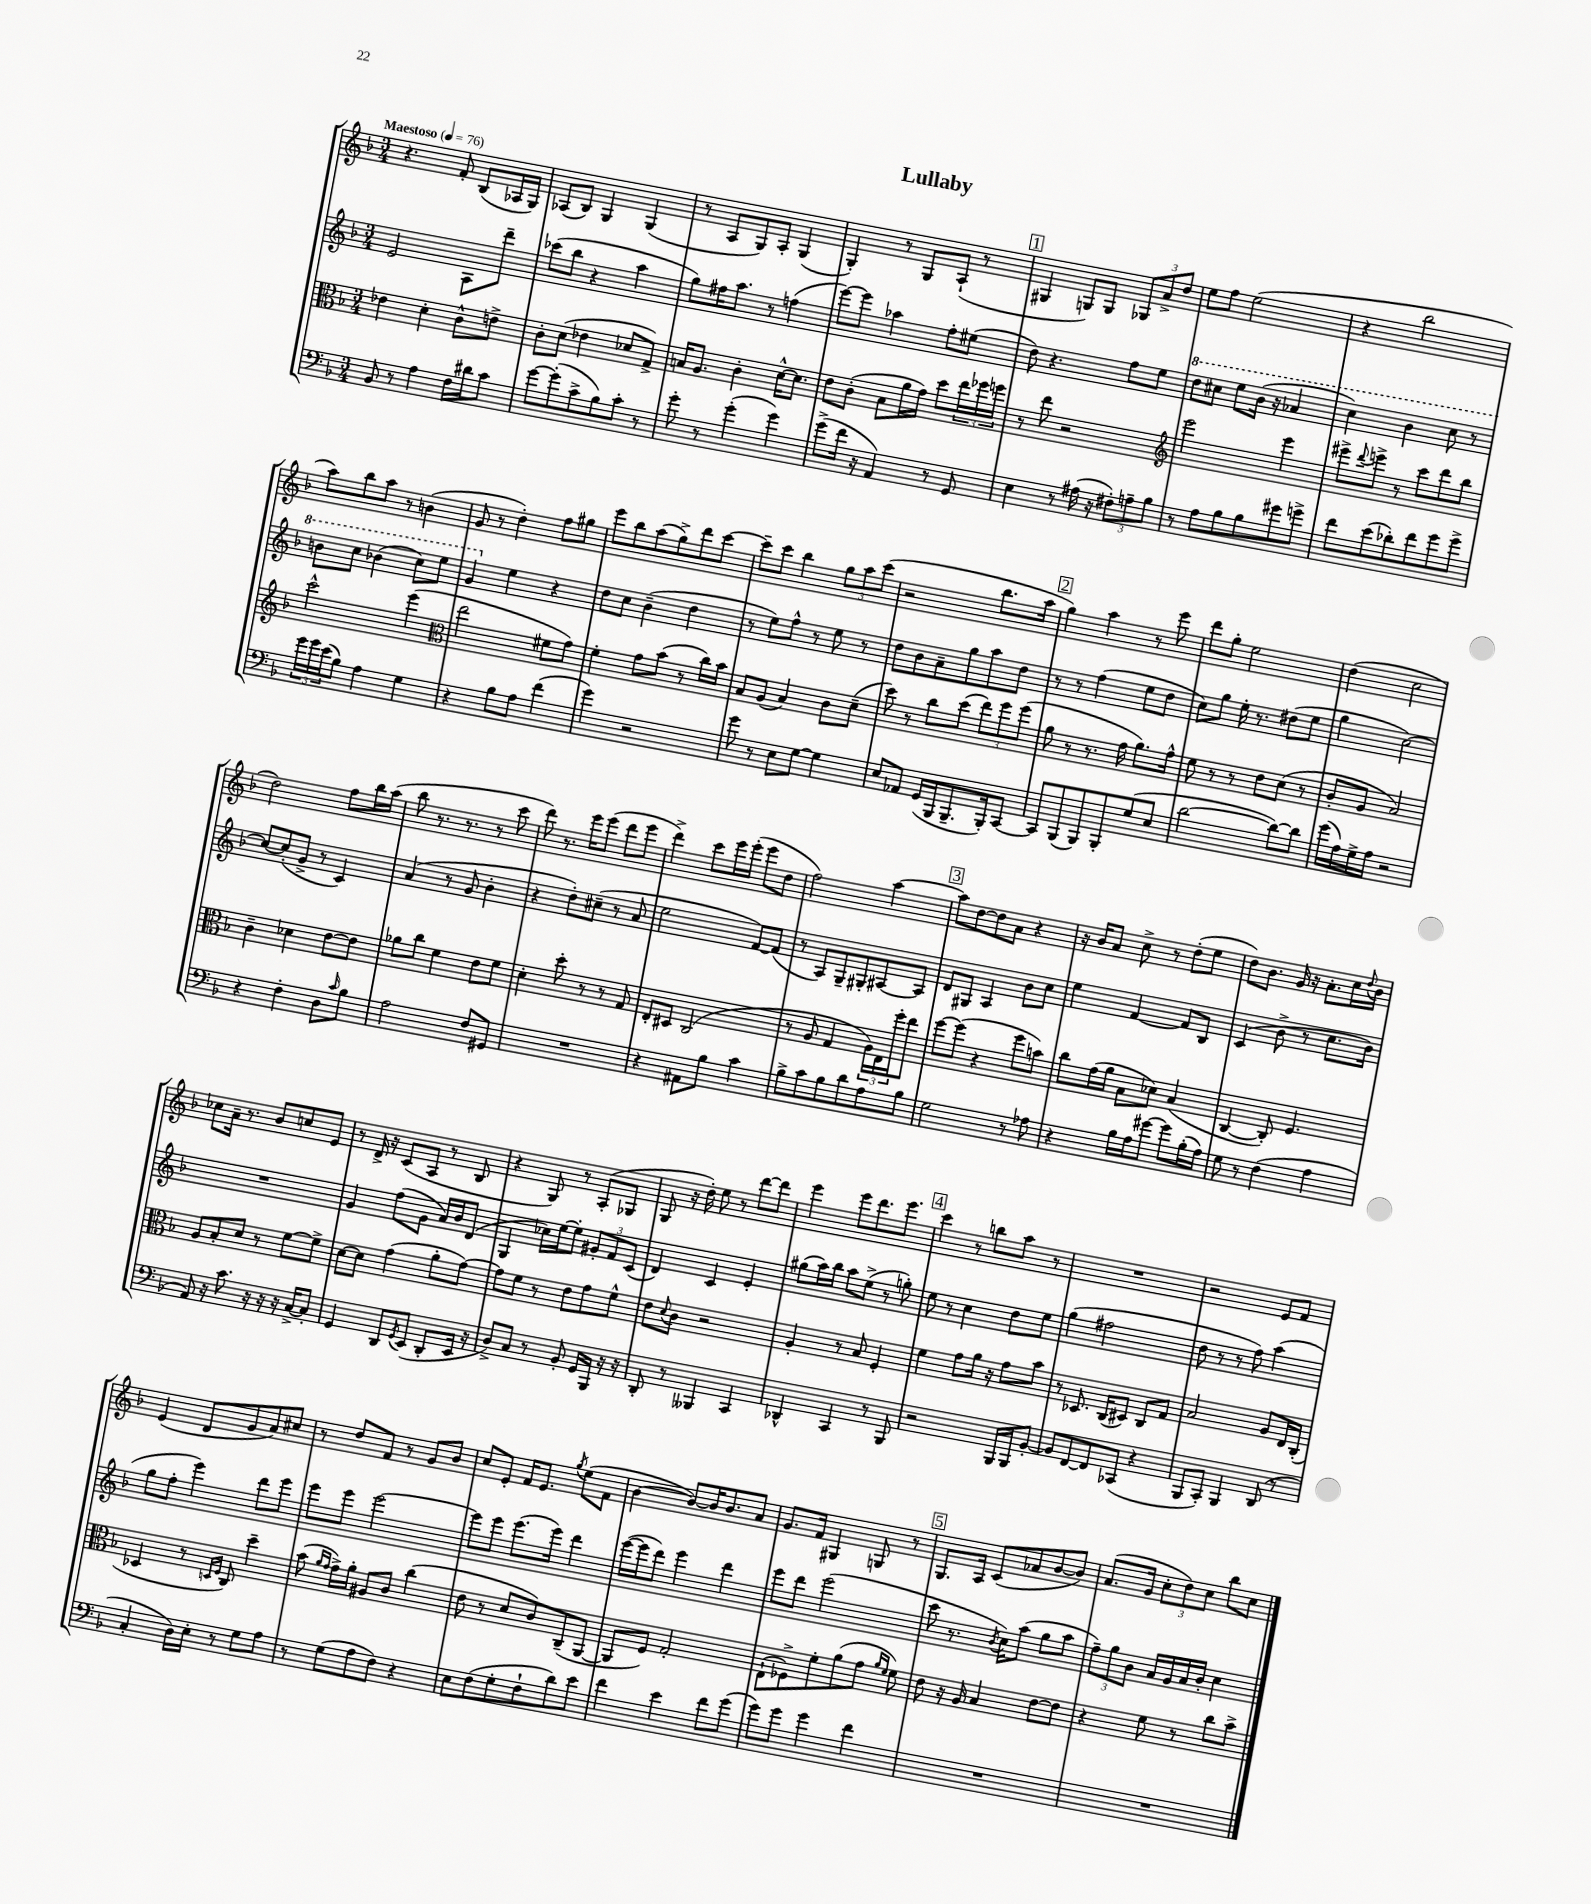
\header { title = "Lullaby" }
<<
\new StaffGroup <<
\new Staff = "s0" {
    \clef treble \key f \major \numericTimeSignature \time 3/4 \tempo "Maestoso" 4 = 76
    r4. f'8-. bes8( aes16 g16) |
    aes8( bes8) g4 g4( |
    r8 a8 g8) a8-. g4( |
    g4-.) r8 g8 a8-!( r8 |
    \mark \markup { \box "1" } gis4 g8) g8 \tuplet 3/2 { ges8 a'8-> d''8 } |
    e''8 f''8 e''2( |
    r4 bes''2 |
    a''8) bes''8 a''8 r8 b'4( |
    g'8 r8 d''4-.) f''8 gis''8 |
    e'''8 bes''8 a''8( g''8->) d'''8 c'''8~ |
    c'''8-- c'''8 bes''4 \tuplet 3/2 { g''8 a''8 c'''8( } |
    r2 bes''8. a''16 |
    \mark \markup { \box "2" } g''4) a''4 r8 e'''8 |
    d'''8 g''8-. e''2 |
    d''4( c''2 |
    d''2) f''8 bes''16 a''16( |
    bes''8 r8. r8. r8 c'''8 |
    d'''8) r8. e'''16 e'''8( d'''8 e'''8 |
    d'''4->) c'''8 e'''16 e'''16-.( e'''8 d''8 |
    f''2) a''4~ |
    \mark \markup { \box "3" } a''8 d''8~ d''8 a'8 r4 |
    r16 bes'16 a'8 c''8-> r8 d''8-.( e''8 |
    d''8) bes'8. g'16 r16 a'8.-. c''16 \appoggiatura { d''8 } bes'16 |
    ces''8 a'16-- r8. bes'8 c''8 e'8 |
    r8 d'16-> r16 c'8( a8 r8 bes8 |
    r4 g8) r8 a8-.( ges8 |
    g8 r16 d''16-.) e''8 r8 d'''8~ d'''8 |
    e'''4 e'''8 d'''8. e'''8. |
    \mark \markup { \box "4" } c'''4 r8 b''8 a''8 r8 |
    R2. |
    r2 e'8 f'8 |
    e'4( d'8 g'8 a'8) cis''8 |
    r8 d''8 f'8 r8 g'8 bes'8 |
    c''8 e'8-. f'16 e'8. \acciaccatura { g''8 } e''8( f'8 |
    bes'4~ bes'8~) bes'16 bes'8. a'8 |
    g'8. f'16 gis4 g8 r8 |
    \mark \markup { \box "5" } g8. a16 c'8( aes'8 bes'8~ bes'8) |
    a'8.( g'16 \tuplet 3/2 { c''8-. d''8) c''8 } bes''8 c''8 \bar "|." |
}
\new Staff = "s1" {
    \clef treble \key f \major \numericTimeSignature \time 3/4
    e'2 a8 d'''8-- |
    ces'''8( bes''8 r4 a''4 |
    g''8) fis''16 a''8. r8 f''4( |
    e'''8~) e'''8 aes''4 f''8-. eis''8( |
    \mark \markup { \box "1" } d''8) r4. f''8 e''8 |
    \ottava #1 d'''8 cis'''8 e'''8 bes''16( r16 aes''4 |
    c'''4) bes''4 c'''8 r8 |
    b''8 c'''8 bes''4( c'''8) e'''8 |
    g''4 \ottava #0 e''4 r4 |
    d''8 c''8 bes'4--( d''4 |
    r8 e''8) f''8-^ r8 e''8 r8 |
    d''8 bes'8 a'8-- g''8 a''8 d''8 |
    \mark \markup { \box "2" } r8 r8 f''4( e''8 d''8 |
    c''8) g''8 e''16-. r8. dis''8( e''8 |
    g''4 c''2~) |
    c''8~ c''8-.( g'8-> r8 c'4) |
    a'4( r8 g'8 bes'4-. |
    r4 d''8-.) cis''8--( r8 a'8 |
    e''2 f'8~) f'8( |
    r8 a8) g8-- gis8-. ais8~ ais8 |
    \mark \markup { \box "3" } d'8 gis8 a4 bes'8 c''8 |
    e''4 f'4~ f'8 bes8 |
    c'4( bes'8-> r8 c''8. bes'16) |
    R2. |
    g'4 f''8( g'8 a'16) bes'16 d'8( |
    g4 ces''16) e''16~ e''8-. \tuplet 3/2 { gis'8-. f'8 c'8( } |
    d'4) c'4 e'4-. |
    gis''8( a''16) bes''16 a''8 e''8->( r8 g''8-.) |
    \mark \markup { \box "4" } e''8 r8 c''4 d''8 e''8 |
    g''4( fis''2 |
    d''8 r8 r8 f''8) a''4( |
    g''8 f''8-. e'''4) d'''8 e'''8 |
    e'''8 e'''8 e'''2~ |
    e'''8 e'''8 e'''8.( e'''16) d'''4 |
    e'''16~( e'''16 d'''8) e'''4 d'''4 |
    e'''8 d'''8 e'''2( |
    \mark \markup { \box "5" } c'''8 r8. \acciaccatura { bes'8 } c''16) a''8( g''8 a''8 |
    \tuplet 3/2 { f''8--) g''8 bes'8 } a'16 g'16 a'16 bes'16-. c''4 \bar "|." |
}
\new Staff = "s2" {
    \clef alto \key f \major \numericTimeSignature \time 3/4
    ees'4 d'4-. c'8-^ e'8-> |
    c'8-. d'8( ees'4 des'8 g8->) |
    b16 a8. c'4-. d'16~-^ d'8. |
    e'8 c'8-.( bes8 a'16 g'16) d''8 \tuplet 3/2 { e''16 fes''16 f''16 } |
    \mark \markup { \box "1" } r8 e''8 r2 |
    \clef treble e'''2 e'''4 |
    eis'''8-> \appoggiatura { d'''8 } e'''8-> r8 c'''8 d'''8 bes''8 |
    c'''2-^ e'''4( |
    \clef alto e''2 fis'8 g'8) |
    f'4-. g'8 bes'8( r8 c''16) bes'16 |
    bes8 a8( bes4) c'8 d'8--( |
    d''8) r8 c''8 d''8( \tuplet 3/2 { e''8) f''8 f''8( } |
    \mark \markup { \box "2" } a'8 r8 r8. g'16 a'8.) g'16-^ |
    f'8 r8 r8 e'8 d'8( r8 |
    c'8-. a8 bes2) |
    c'4-- des'4 e'8~ e'8 |
    aes'8 c''8 f'4 e'8 f'8 |
    d'4-. d''8-. r8 r8 g8 |
    e8-. dis8 c2( |
    r8 a8 g4 \tuplet 3/2 { a16) e16 f''16-. } e''8 |
    \mark \markup { \box "3" } f''8~ f''8( r4 f''8 b'8) |
    c''8 g'16( a'16 bes8 des'8) bes4( |
    c4~ c8-.) f4. |
    a8 bes8-. d'8 r8 f'8~ f'8-> |
    d'8~ d'8 g'4( a'8-. g'8~) |
    g'8 f'8 r8 e'8 g'8 f'8-^ |
    e'8 \appoggiatura { d'8 } c'8 r2 |
    a4-. r8 bes8 f4-. |
    \mark \markup { \box "4" } f'4 g'8 a'16 r16 g'8 bes'8 |
    r8 des8. c16( dis8) c8 g8 |
    bes2 a8 e16 c16-.( |
    des4 r8 \grace { d16 f16 } c8) d''4-- |
    bes'8( \grace { a'16 g'16 } g'16->) a'16-. ais8 c'8 c''4( |
    e'8 r8 d'8 c'8) c8--( a,8~ |
    a,8 f8) g2-. |
    e8-!( fes8->) f'8-. a'8( g'8 \grace { a'16 f'16 } f'8) |
    \mark \markup { \box "5" } e'8 r16 a16 bes4 e'8~ e'8 |
    r4 f'8 r8 c''8 bes'8-> \bar "|." |
}
\new Staff = "s3" {
    \clef bass \key f \major \numericTimeSignature \time 3/4
    bes,8 r8 a4 f16 dis'16 c'8 |
    g'8~ g'8-.( c'8-> bes8) c'8-. r8 |
    g'8-. r8 g'4-.( g'4) |
    g'8->( f'16 r16 a,4) r8 g,8 |
    \mark \markup { \box "1" } e4 r8 ais16( r16 \tuplet 3/2 { fis8-.) a8-- bes8 } |
    r8 a8 bes8 bes8 gis'8 g'8-> |
    f'8 e'8( des'8-.) f'8 g'8 g'8-> |
    \tuplet 3/2 { g'16 g'16 e'16( } bes8) a4 g4 |
    r4 bes8 a8 f'4( |
    g'4) r2 |
    g'8 r8 e8 g8~ g4 |
    e8 aes,8 g,16( bes,,16 bes,,8.-- bes,,16-.) c,8~ |
    \mark \markup { \box "2" } c,8 bes,,8( bes,,8) bes,,8-. g8( e8 |
    d'2~ d'8~) d'8 |
    g'16( a16) g16-> a16 r2 |
    r4 f4-. d8 \grace { c'16 } bes8 |
    a2 f8 gis,8 |
    R2. |
    r4 ais,8 bes8 c'4 |
    bes8-> c'8 bes8 d'8 a8 bes8 |
    \mark \markup { \box "3" } g2 r8 aes8 |
    r4 bes16 a16 gis'8~ gis'8 bes16-.( a16) |
    g8 r8 f4( a4 |
    a,8) r16 c'8. r16 r16 r16 c16~-> c8-. |
    g,4 d,8 \acciaccatura { g,8 } e,8( d,8-. e,16 r16 |
    d8->) c8 r8 bes,8-. g,16 bes,,16 r16 r16 |
    d,8-. r8 beses,,4 c,4 |
    des,4-^ c,4 r8 bes,,8 |
    \mark \markup { \box "4" } r2 bes,,16 bes,,16 bes,8~-. |
    bes,8 f,8~ f,8 ces,8( r4 |
    bes,,8 c,8-.) bes,,4 d,8( r8 |
    c4-. d16) e16-. r8 g8 a8 |
    r8 g8( a8 f8) r4 |
    e8 f8( g8-. f8-! d'8) e'8 |
    f'4 e'4 f'8 g'8( |
    g'8) g'8 g'4 f'4 |
    \mark \markup { \box "5" } R2. |
    R2. \bar "|." |
}
>>
>>
\layout { \context { \Score \remove "Bar_number_engraver" } }
